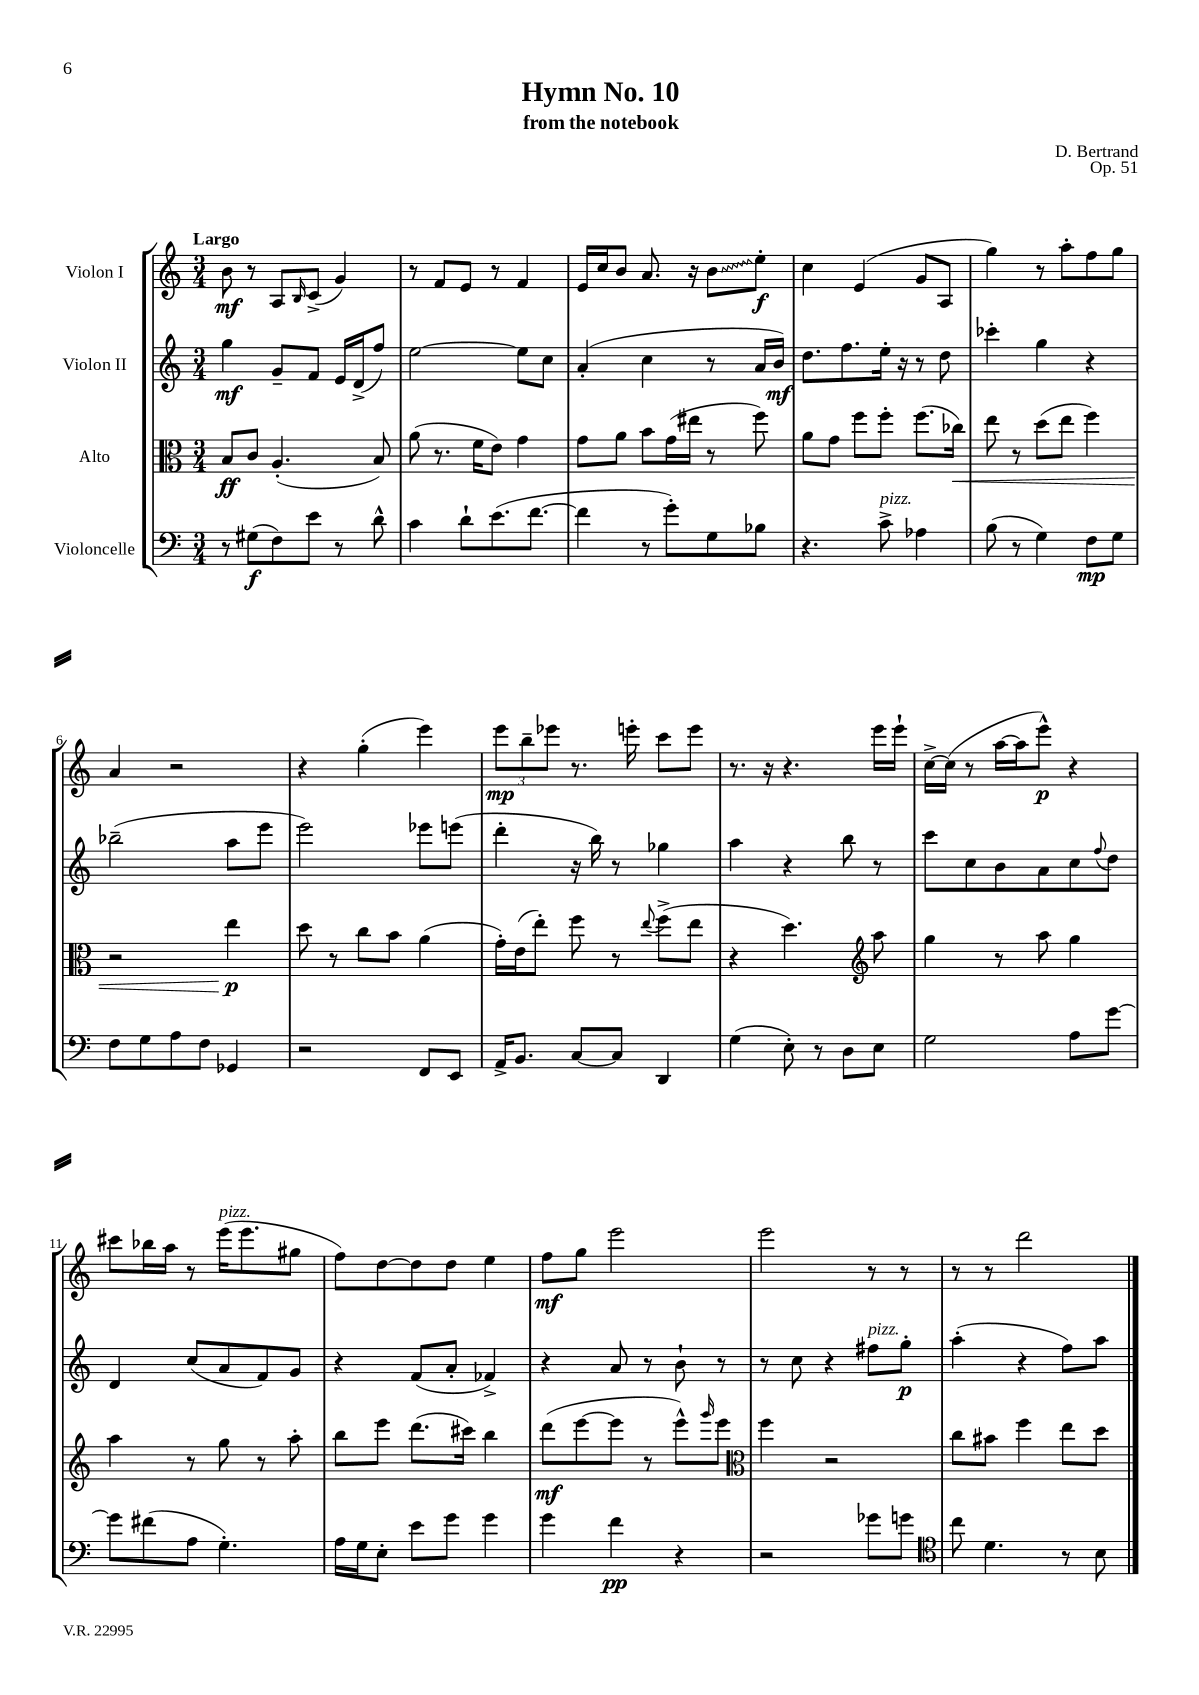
\header { title = "Hymn No. 10" composer = "D. Bertrand" subtitle = "from the notebook" opus = "Op. 51" }
<<
\new StaffGroup <<
\new Staff = "s0" \with { instrumentName = "Violon I" } {
    \clef treble \key c \major \numericTimeSignature \time 3/4 \tempo "Largo"
    b'8\mf r8 a8 \grace { b16 } c'8->( g'4) |
    r8 f'8 e'8 r8 f'4 |
    e'16 c''16 b'8 a'8. r16 \once \override Glissando.style = #'zigzag b'8\glissando e''8-.\f |
    c''4 e'4( g'8 a8 |
    g''4) r8 a''8-. f''8 g''8 |
    a'4 r2 |
    r4 g''4-.( e'''4) |
    \tuplet 3/2 { e'''8\mp b''8-- ees'''8 } r8. e'''16-. c'''8 e'''8 |
    r8. r16 r4. e'''16 e'''16-! |
    c''16~-> c''16( r8 a''16~ a''16 e'''8-^\p) r4 |
    cis'''8 bes''16 a''16 r8 e'''16^\markup { \italic "pizz." }( e'''8. gis''8 |
    f''8) d''8~ d''8 d''8 e''4 |
    f''8\mf g''8 e'''2 |
    e'''2 r8 r8 |
    r8 r8 d'''2 \bar "|." |
}
\new Staff = "s1" \with { instrumentName = "Violon II" } {
    \clef treble \key c \major \numericTimeSignature \time 3/4
    g''4\mf g'8-- f'8 e'16 d'16->( f''8) |
    e''2~ e''8 c''8 |
    a'4-.( c''4 r8 a'16 b'16\mf) |
    d''8. f''8. e''16-. r16 r8 d''8 |
    ces'''4-. g''4 r4 |
    bes''2--( a''8 e'''8 |
    e'''2) ees'''8 e'''8( |
    d'''4-. r16 b''16) r8 ges''4 |
    a''4 r4 b''8 r8 |
    c'''8 c''8 b'8 a'8 c''8 \appoggiatura { f''8 } d''8 |
    d'4 c''8( a'8 f'8) g'8 |
    r4 f'8( a'8-. fes'4->) |
    r4 a'8 r8 b'8-! r8 |
    r8 c''8 r4 fis''8^\markup { \italic "pizz." } g''8-.\p |
    a''4-.( r4 f''8) a''8 \bar "|." |
}
\new Staff = "s2" \with { instrumentName = "Alto" } {
    \clef alto \key c \major \numericTimeSignature \time 3/4
    b8\ff c'8 a4.-.( b8) |
    a'8( r8. f'16 e'8) g'4 |
    g'8 a'8 b'8 g'16( eis''16 r8 f''8) |
    a'8 g'8 f''8 f''8-. f''8.( ces''16\<) |
    e''8 r8 d''8( e''8 f''4) |
    r2 e''4\p\! |
    d''8 r8 c''8 b'8 a'4( |
    g'16-.) e'16( e''8-.) f''8 r8 \appoggiatura { e''8 } f''8->( e''8 |
    r4 d''4.) \clef treble a''8 |
    g''4 r8 a''8 g''4 |
    a''4 r8 g''8 r8 a''8-. |
    b''8 e'''8 d'''8.( cis'''16) b''4 |
    d'''8\mf( e'''8~ e'''8 r8 e'''8-^) \grace { g'''16 } e'''8 |
    \clef alto f''4 r2 |
    c''8 bis'8 f''4 e''8 d''8 \bar "|." |
}
\new Staff = "s3" \with { instrumentName = "Violoncelle" } {
    \clef bass \key c \major \numericTimeSignature \time 3/4
    r8 gis8\f( f8) e'8 r8 d'8-^ |
    c'4 d'8-! e'8.( f'8.~ |
    f'4 r8 g'8-.) g8 bes8 |
    r4. c'8->^\markup { \italic "pizz." } aes4 |
    b8( r8 g4) f8\mp g8 |
    f8 g8 a8 f8 ges,4 |
    r2 f,8 e,8 |
    a,16-> b,8. c8~ c8 d,4 |
    g4( e8-.) r8 d8 e8 |
    g2 a8 g'8~ |
    g'8 fis'8( a8 g4.-.) |
    a16 g16 e8-. e'8 g'8 g'4 |
    g'4 f'4\pp r4 |
    r2 ges'8 g'8 |
    \clef tenor c''8 d'4. r8 b8 \bar "|." |
}
>>
>>
